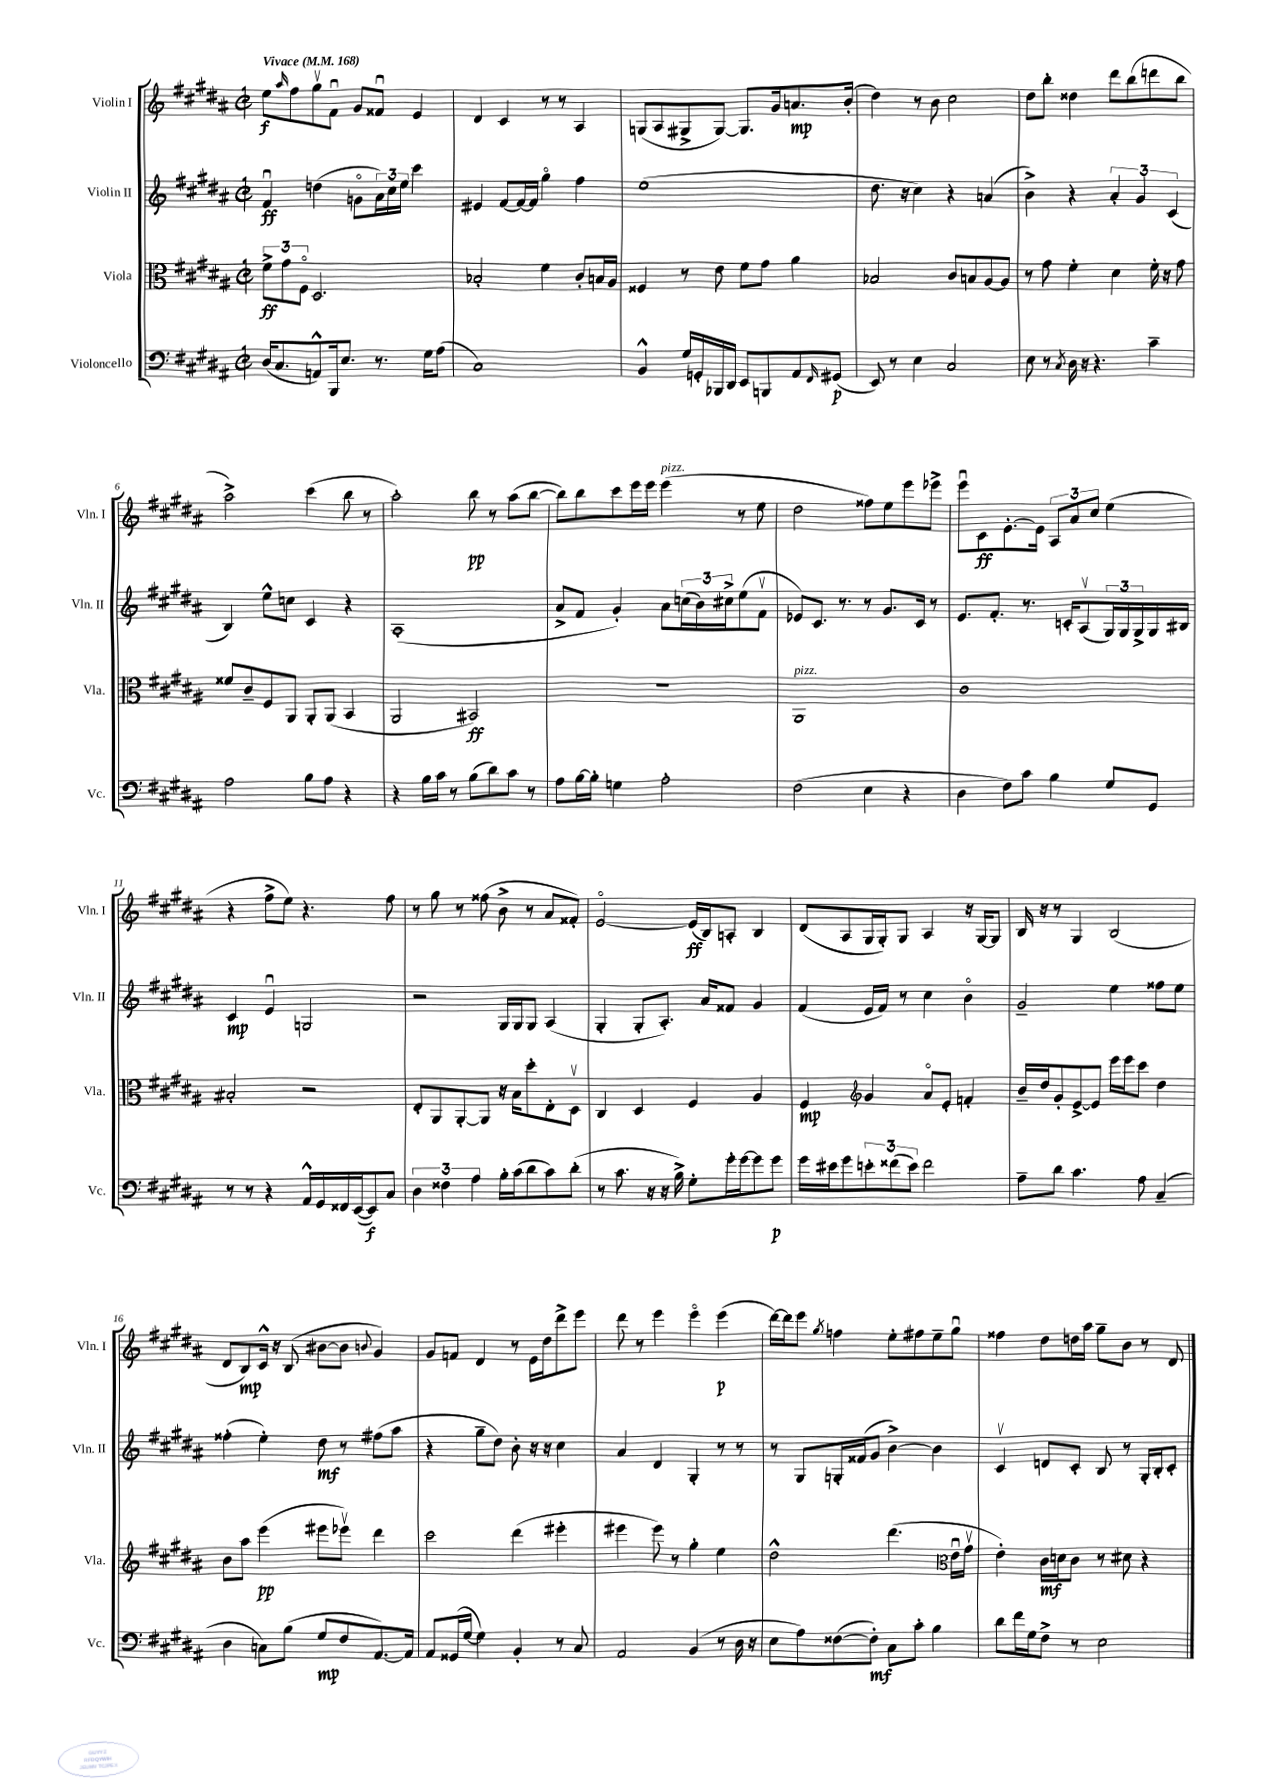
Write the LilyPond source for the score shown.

<<
\new StaffGroup <<
\new Staff = "s0" \with { instrumentName = "Violin I" shortInstrumentName = "Vln. I" } {
    \clef treble \key b \major \defaultTimeSignature \time 2/2 \tempo "Vivace" 4 = 168
    e''8\f \grace { ais''16 } fis''8 gis''8\upbow fis'8\downbow gis'8 fisis'8\downbow e'4 |
    dis'4 cis'4 r8 r8 ais4 |
    g8( ais8 gis8-> gis8~) gis8. gis'16 a'8.\mp b'16-.( |
    dis''4) r8 b'8 cis''2 |
    dis''8 b''8-. disis''4 dis'''8 b''8( d'''8 b''8 |
    ais''2->) cis'''4( b''8 r8 |
    ais''2-.) b''8\pp r8 ais''8( b''8~ |
    b''8) b''8 cis'''8 e'''16 e'''16 e'''4^\markup { \italic "pizz." }( r8 e''8 |
    dis''2 fisis''8) e''8 e'''8 ees'''8-> |
    e'''8\downbow cis'8\ff e'8.~-. e'16 \tuplet 3/2 { ais8 ais'8 cis''8 } e''4( |
    r4 fis''8-> e''8) r4. fis''8 |
    r8 gis''8 r8 fisis''8( b'8-> r8 ais'8 fisis'8-.) |
    e'2~\flageolet e'16\ff( b16) a8-. b4 |
    dis'8( ais8 gis16 gis16-.) gis8 ais4 r16 gis16~ gis8 |
    b16 r16 r8 gis4 b2( |
    dis'8 b8\mp) cis'16-^ r16 b8( bis'8~ bis'8 \appoggiatura { b'8 } gis'4) |
    gis'8 f'8 dis'4 r8 e'16 dis''16 dis'''8-> e'''8 |
    dis'''8 r8 e'''4 e'''4\flageolet e'''4\p( |
    dis'''16~) dis'''16 e'''8 \acciaccatura { gis''8 } f''4 e''8-. fis''8 e''8-- gis''8\downbow |
    fisis''4 dis''8 d''16 ais''16 gis''8-- b'8 r8 dis'8 \bar "|." |
}
\new Staff = "s1" \with { instrumentName = "Violin II" shortInstrumentName = "Vln. II" } {
    \clef treble \key b \major \defaultTimeSignature \time 2/2
    fis'4\downbow\ff d''4( g'8\flageolet \tuplet 3/2 { ais'16) cis''16 e''16 } cis'''4 |
    eis'4 fis'8~ fis'16~ fis'16 gis''4\flageolet fis''4 |
    e''1( |
    dis''8. r16 cis''4) r4 a'4( |
    b'4->) r4 \tuplet 3/2 { ais'4-. gis'4 cis'4( } |
    b4) e''8-^ c''8 cis'4 r4 |
    ais1-.( |
    ais'8-> fis'8 gis'4-.) ais'8 \tuplet 3/2 { c''16( b'16) cis''16-> } e''8( fis'8\upbow |
    ees'8) cis'8. r8. r8 gis'8. cis'16 r8 |
    e'8. fis'8.-. r8. c'16-. ais8\upbow( \tuplet 3/2 { gis16) gis16 gis16-> } gis16 bis16 |
    cis'4\mp e'4\downbow g2 |
    r2 gis16 gis16 gis8 ais4( |
    gis4-. gis8-. ais8.-.) ais'16 fisis'8 gis'4 |
    fis'4( e'16 fis'16) r8 cis''4 b'4\flageolet |
    gis'2-- e''4 fisis''8 e''8 |
    fisis''4-.( e''4-.) dis''8\mf r8 fis''8( ais''8 |
    r4 gis''8-- dis''8) b'8-. r16 r16 cis''4 |
    ais'4 dis'4 gis4-. r8 r8 |
    r8 gis8 g16-. fisis'16( gis'8 b'4~->) b'4 |
    cis'4\upbow d'8 cis'8-. b8 r8 gis16-. b16-. cis'8-. \bar "|." |
}
\new Staff = "s2" \with { instrumentName = "Viola" shortInstrumentName = "Vla." } {
    \clef alto \key b \major \defaultTimeSignature \time 2/2
    \tuplet 3/2 { fis'8->\ff gis'8 fis8\flageolet } dis2. |
    bes2-. fis'4 cis'8-. b16 ais16 |
    fisis4 r8 e'8 fis'8 gis'8 ais'4 |
    bes2 cis'8 b8 ais8~ ais8 |
    r8 gis'8 fis'4-. dis'4 fis'16-. r16 gis'8 |
    fisis'8 cis'8-- fis8 ais,8 ais,8-. ais,8( b,4 |
    ais,2 bis,2\ff) |
    R1 |
    ais,1^\markup { \italic "pizz." } |
    cis'1 |
    bis2-. r2 |
    e8-. ais,8 ais,8~-. ais,8 r16 b16 dis''8-. e8-. dis8\upbow |
    cis4 dis4 fis4 ais4 |
    fis4\mp \clef treble gis'4 ais'8\flageolet e'8-. f'4-. |
    b'16-- dis''16 gis'8-. e'8~-> e'8 e'''16 e'''16 cis'''8 dis''4 |
    b'8 ais''8 e'''4\pp( eis'''8 ees'''8\upbow) dis'''4 |
    cis'''2 dis'''4( eis'''4-. |
    eis'''4 eis'''8) r8 gis''4-. e''4 |
    dis''2-^ dis'''4.( \clef alto e'16\downbow gis'16\upbow |
    e'4-.) cis'16\mf d'16 cis'8 r8 dis'8 r4 \bar "|." |
}
\new Staff = "s3" \with { instrumentName = "Violoncello" shortInstrumentName = "Vc." } {
    \clef bass \key b \major \defaultTimeSignature \time 2/2
    dis16( cis8. a,8-^) b,,16 e8. r8. gis16 ais8( |
    cis1) |
    b,4-^ gis16 g,16-. bes,,16 dis,16 e,8 b,,8 ais,8 \grace { fis,16 } gis,8\p( |
    e,8) r8 e4 cis2 |
    e8 r8 \acciaccatura { cis8 } dis16 r16 r4. cis'4-- |
    ais2 b8 ais8 r4 |
    r4 b16 cis'16 r8 b8( dis'8) cis'8 r8 |
    ais8 b16~ b16-. g4 ais2-. |
    fis2( e4 r4 |
    dis4 fis8) cis'8 b4 gis8 gis,8 |
    r8 r8 r4 ais,16-^ gis,16 fisis,16 e,16~( e,8\f) cis8 |
    \tuplet 3/2 { dis4 fisis4 ais4 } b16-. cis'16( dis'8 cis'8) dis'8-.( |
    r8 cis'8. r16 r16 b16->) gis8-. gis'16-. gis'16~ gis'8 gis'8\p |
    gis'16 eis'16 gis'8 \tuplet 3/2 { e'8-. fisis'8( e'8) } fisis'2 |
    ais8-- dis'8 cis'4. ais8 cis4--( |
    dis4 c8) b8( gis8\mp fis8 ais,8.~) ais,16 |
    ais,8 gisis,16( gis16~ gis4) b,4-. r8 cis8 |
    ais,2 b,4( r8 dis16 r16 |
    e8 ais8) fisis8~( fisis8-.\mf) cis8 cis'8-. b4 |
    dis'8 fis'16 gis16 fis8-> r8 e2 \bar "|." |
}
>>
>>
